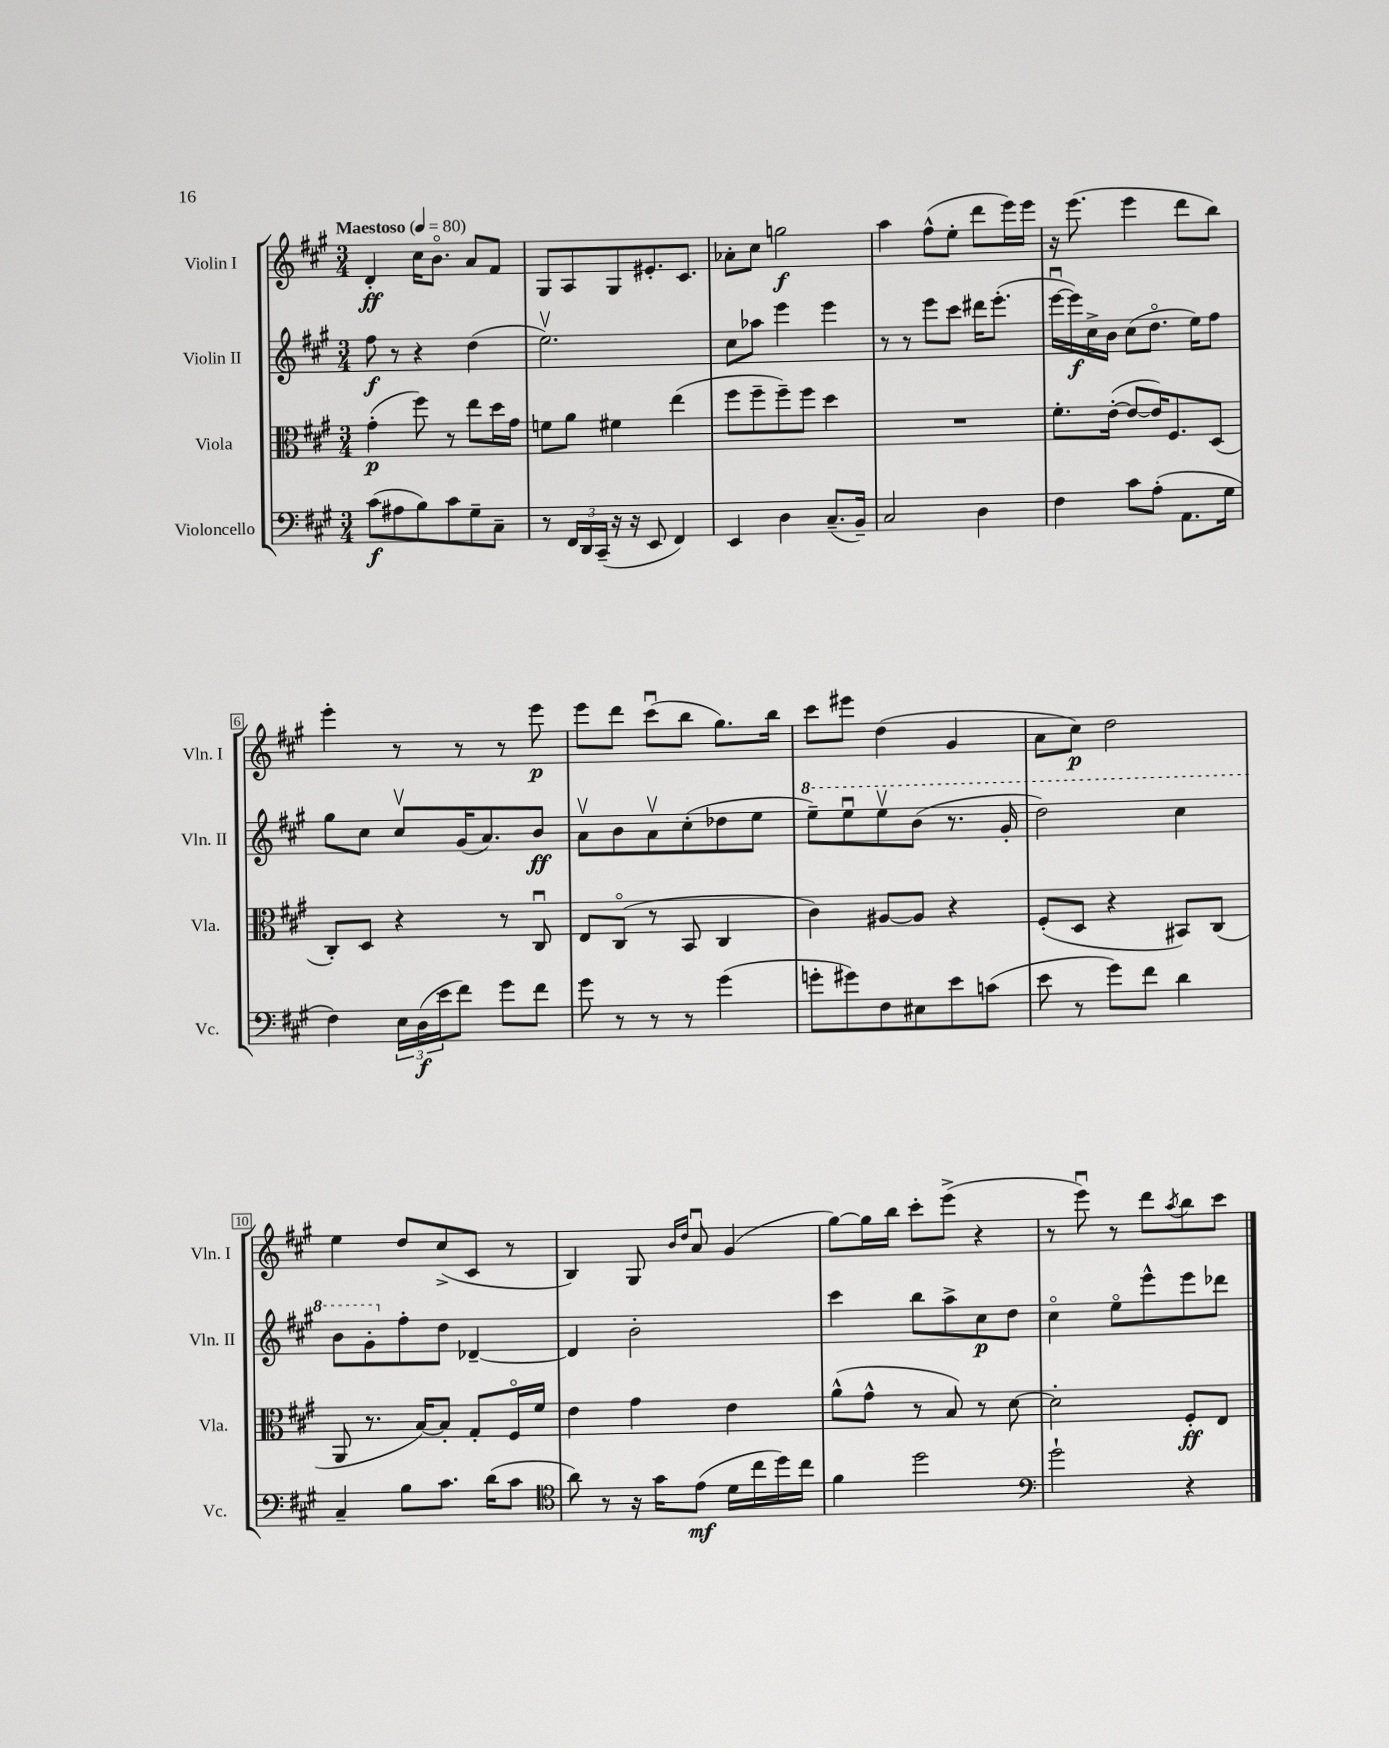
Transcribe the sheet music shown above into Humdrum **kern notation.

**kern	**kern	**kern	**kern
*staff4	*staff3	*staff2	*staff1
*clefF4	*clefC3	*clefG2	*clefG2
*k[f#c#g#]	*k[f#c#g#]	*k[f#c#g#]	*k[f#c#g#]
*M3/4	*M3/4	*M3/4	*M3/4
*MM80	*MM80	*MM80	*MM80
(8c#	(4g#'	8ff#	4d'
8A#	.	8r	.
8B)	8ff#)	4r	16cc#
.	.	.	8.bo
8c#	8r	.	.
8G#~	8ee	(4dd	8a
8C#~	16dd	.	8f#
.	16g#	.	.
=	=	=	=
8r	8f	2.eev)	8G#
24FF#	8a	.	8A
24DD	.	.	.
(24CC#~	.	.	.
16r	4f#	.	8G#
16r	.	.	.
8EE	.	.	8.e#'
4FF#)	(4ee	.	.
.	.	.	8.c#
=	=	=	=
4EE	8ff#	8cc#	8a-'
.	8ff#~	8aa-	8cc#
4D	8ff#~)	4eee	2gg
.	8ff#	.	.
(8.C#~	4dd	4eee	.
16BB~)	.	.	.
=	=	=	=
2C#	2.r	8r	4aa
.	.	8r	.
.	.	8eee	(8ff#^^
.	.	8ccc#	8ee'
4D	.	16ddd#	8ddd
.	.	(8.eee'	.
.	.	.	16eee)
.	.	.	16eee
=	=	=	=
4F#	8.f#'	[16eeeu	16r
.	.	16eee])	(8.eee
.	.	16cc#^	.
.	([16e'	16b	.
8c#	8e_	(8cc#	4eee
(8A'	16e])	8.ddo	.
.	8.F#	.	.
8.AA	.	.	8ddd
.	.	16ee)	.
.	(8D	8ff#	8bb)
16G#	.	.	.
=	=	=	=
4F#)	8C#')	8gg#	4eee'
.	8D	8cc#	.
24E	4r	8cc#v	8r
(24D	.	.	.
24e	.	.	.
8f#)	.	(16g#	8r
.	.	8.a)	.
8g#	8r	.	8r
8f#	8C#u	8b	8eee
=	=	=	=
8g#	8E	8av	8eee
8r	(8C#o	8b	8ddd
8r	8r	8av	(8ccc#u
8r	8BB	(8cc#'	8bb
(4g#	4C#	8dd-	8.gg#)
.	.	8ee	.
.	.	.	16bb
=	=	=	=
8g'	4c#)	8eee~)	8ccc#
8g#)	.	8eeeu	8eee#
8F#	[8A#	8eeev	(4dd
8E#	8A#]	(8bb	.
8e	4r	8.r	4g#
(8c	.	.	.
.	.	16gg#'	.
=	=	=	=
8e	(8F#'	2ddd)	8a
8r	8D	.	8cc#)
8g#)	4r	.	2dd
8f#	.	.	.
4d	8BB#)	4ccc#	.
.	(8C#	.	.
=	=	=	=
4C#~	8AA	8bb	4ee
.	8.r	8gg#'	.
8B	.	8ff#'	8dd
.	[16B)	.	.
8.c#	8B']	8dd	(8cc#^
.	8G#'	[4d-~	8c#
(16d	.	.	.
8c#	16F#o	.	8r
.	16f#	.	.
=	=	=	=
*clefC4	*	*	*
8a)	4e	4d-]	4B)
8r	.	.	.
16r	4g#	2b'	8G#
16g#	.	.	.
.	.	.	16qqb
.	.	.	16qqdd
(8e	.	.	8au
16d	4e	.	(4g#
16cc#	.	.	.
16dd)	.	.	.
16cc#	.	.	.
=	=	=	=
4f#	(8a^^	4ccc#	[8gg#)
.	8g#^^	.	16gg#]
.	.	.	16bb
2dd	8r	8bb	8ccc#'
.	8B)	8aa^	(8eee^
.	8r	8cc#	4r
.	[8d	8dd	.
=	=	=	=
*clefF4	*	*	*
2g#`	2d']	4cc#o	8r
.	.	.	8eeeu)
.	.	8eeo	8r
.	.	8eee^^	8ddd
.	.	.	8qaa
4r	8F#'	8eee	8bb
.	8E	8ddd-	8ccc#
==	==	==	==
*-	*-	*-	*-
